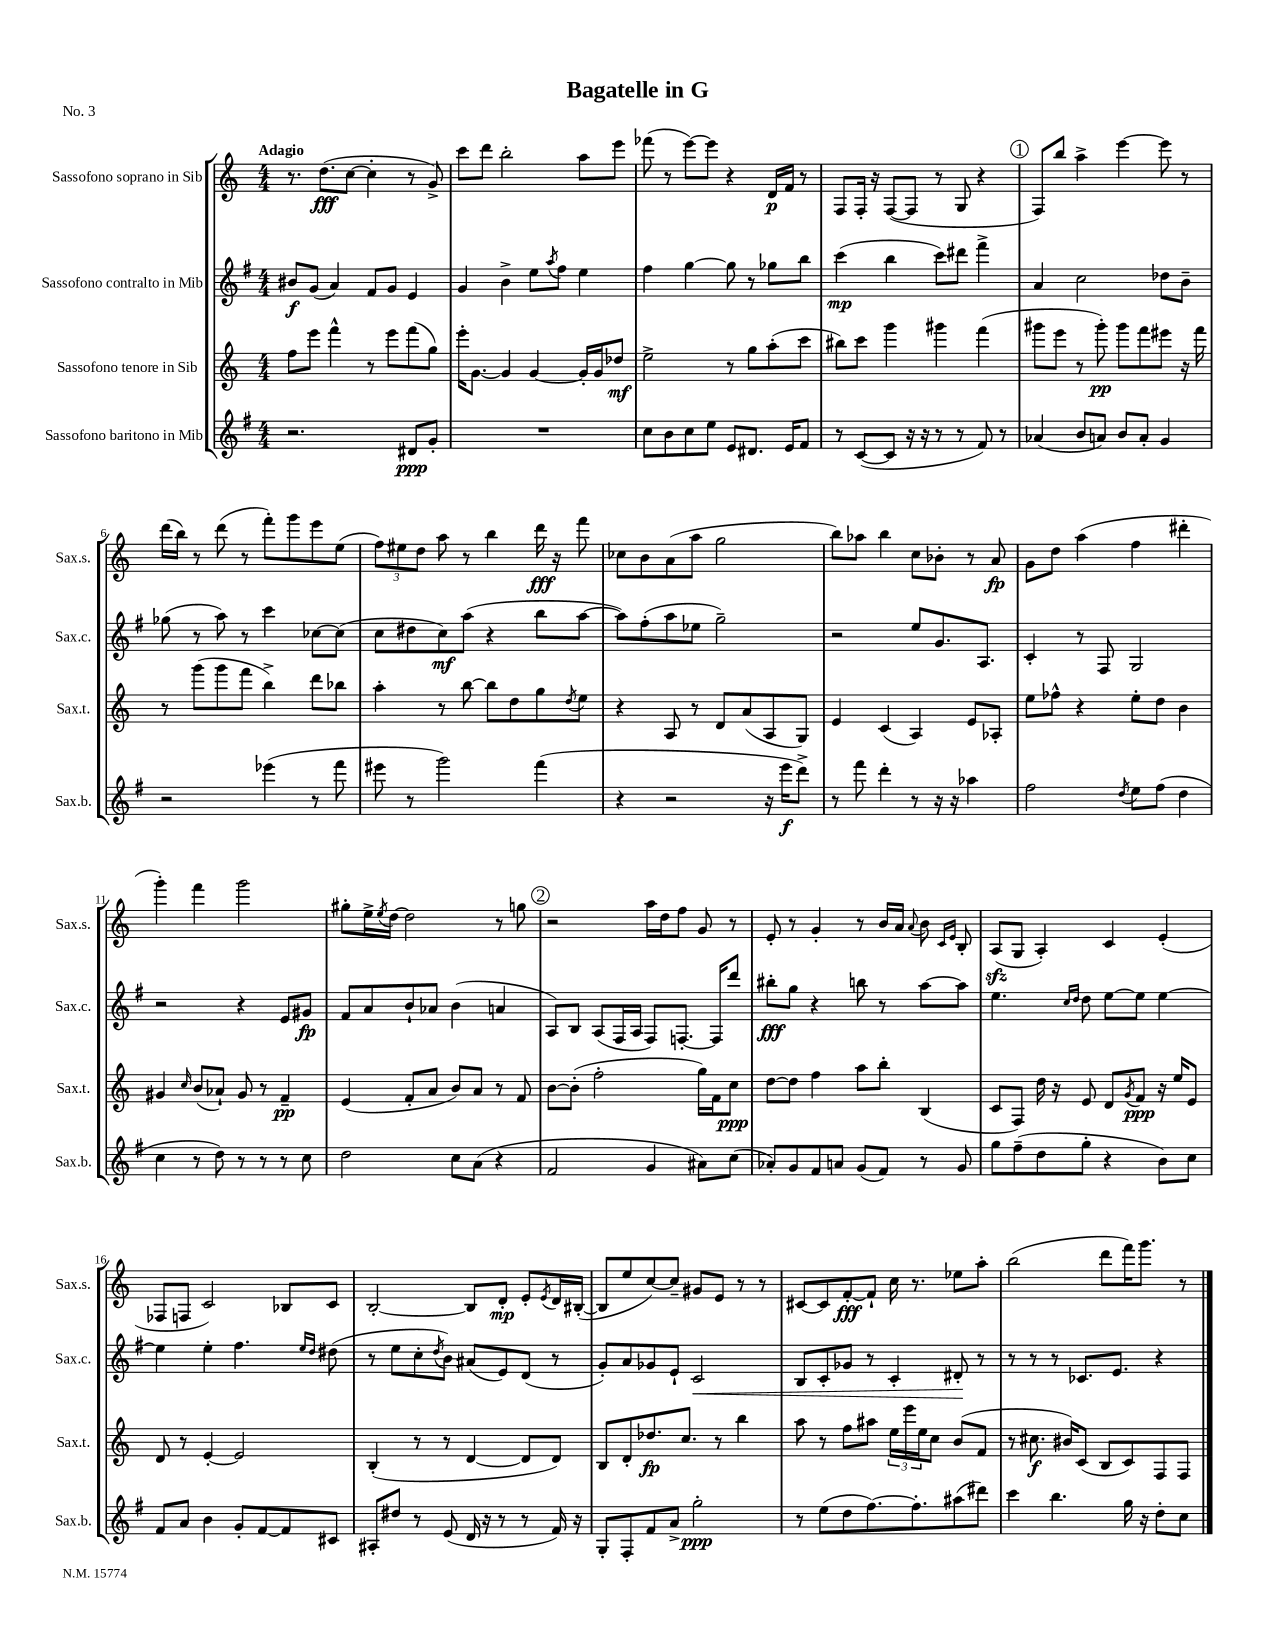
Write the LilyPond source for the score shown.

\header { title = "Bagatelle in G" piece = "No. 3" }
<<
\new StaffGroup <<
\new Staff = "s0" \with { instrumentName = "Sassofono soprano in Sib" shortInstrumentName = "Sax.s." } {
    \clef treble \key c \major \numericTimeSignature \time 4/4 \tempo "Adagio"
    r8. d''8.\fff( c''8~ c''4-. r8 g'8->) |
    c'''8 d'''8 b''2-. a''8 e'''8 |
    fes'''8( r8 e'''8~) e'''8 r4 d'16\p f'16 r8 |
    f8 f16-. r16 f8~( f8 r8 g8 r4 |
    \mark \markup { \circle "1" } f8) b''8 a''4-> e'''4~ e'''8 r8 |
    d'''16( b''16) r8 d'''8( r8 f'''8-.) g'''8 e'''8 e''8( |
    \tuplet 3/2 { f''8) eis''8 d''8 } a''8 r8 b''4 d'''16\fff r16 f'''8 |
    ces''8 b'8 a'8( a''8 g''2 |
    b''8) aes''8 b''4 c''8 bes'8-. r8 a'8\fp |
    g'8 d''8 a''4( f''4 dis'''4-. |
    g'''4-.) f'''4 g'''2 |
    gis''8-. e''16-> \acciaccatura { e''8 } d''16~ d''2 r8 g''8 |
    \mark \markup { \circle "2" } r2 a''16 d''16 f''8 g'8 r8 |
    e'8-. r8 g'4-. r8 b'16 a'16 \appoggiatura { a'8 } b'8 \grace { c'16 e'16 } b8-. |
    a8\sfz( g8 a4-.) c'4 e'4-.( |
    fes8 f8 c'2) bes8 c'8 |
    b2~-. b8 d'8-.\mp e'8-. \acciaccatura { e'8 } d'16 bis16~-.( |
    bis8 e''8 c''8~) c''8-- gis'8 e'8 r8 r8 |
    cis'8~ cis'8 f'8~-.\fff f'8-! c''16 r8. ees''8 a''8-. |
    b''2( d'''8 f'''16) g'''8. r8 \bar "|." |
}
\new Staff = "s1" \with { instrumentName = "Sassofono contralto in Mib" shortInstrumentName = "Sax.c." } {
    \clef treble \key g \major \numericTimeSignature \time 4/4
    bis'8\f g'8( a'4) fis'8 g'8 e'4 |
    g'4 b'4-> e''8 \acciaccatura { a''8 } fis''8 e''4 |
    fis''4 g''4~ g''8 r8 ges''8 b''8 |
    c'''4\mp( b''4 c'''8) dis'''8 fis'''4-> |
    \mark \markup { \circle "1" } a'4 c''2 des''8 b'8-- |
    ges''8( r8 a''8) r8 c'''4 ces''8~ ces''8( |
    c''8 dis''8 c''8\mf) a''8( r4 b''8 a''8~ |
    a''8) fis''8-.( a''8 ees''8 g''2--) |
    r2 e''8 g'8. a8. |
    c'4-. r8 fis8 g2 |
    r2 r4 e'8 gis'8\fp |
    fis'8 a'8 b'8-! aes'8 b'4( a'4 |
    \mark \markup { \circle "2" } a8) b8 a8( fis16 a16 fis8) f8.~-. f16 d'''8 |
    bis''8-.\fff g''8 r4 b''8 r8 a''8~ a''8 |
    e''4. \grace { c''16 d''16 } d''8 e''8~ e''8 e''4~ |
    e''4 e''4-. fis''4. \grace { e''16 d''16 } dis''8( |
    r8 e''8 c''8-. \acciaccatura { d''8 } b'8) ais'8( e'8) d'8( r8 |
    g'8-.) a'8 ges'8 e'8-! c'2\< |
    b8 c'8-. ges'8 r8 c'4-. dis'8-.\! r8 |
    r8 r8 r8 ces'8. e'8. r4 \bar "|." |
}
\new Staff = "s2" \with { instrumentName = "Sassofono tenore in Sib" shortInstrumentName = "Sax.t." } {
    \clef treble \key c \major \numericTimeSignature \time 4/4
    f''8 e'''8 f'''4-^ r8 e'''8 f'''8( g''8) |
    e'''16-. g'8.~ g'4 g'4~ g'16-. g'16 des''8\mf |
    e''2-> r8 g''8 a''8-.( c'''8 |
    bis''8) c'''8 g'''4 gis'''4 f'''4( |
    \mark \markup { \circle "1" } gis'''8 e'''8 r8 gis'''8-.\pp) gis'''8 f'''8 eis'''8 r16 f'''16 |
    r8 g'''8( g'''8 f'''8 b''4->) d'''8 bes''8 |
    a''4-. r8 b''8~ b''8 d''8 g''8 \acciaccatura { d''8 } e''8 |
    r4 a8 r8 d'8 a'8( a8 g8) |
    e'4 c'4( a4) e'8 aes8-. |
    e''8 fes''8-^ r4 e''8-. d''8 b'4 |
    gis'4 \grace { c''16 } b'8( aes'8-!) gis'8 r8 f'4--\pp |
    e'4( f'8-. a'8 b'8) a'8 r8 f'8 |
    \mark \markup { \circle "2" } b'8~ b'8-.( f''2-. g''16) f'16 c''8\ppp |
    d''8~ d''8 f''4 a''8 b''8-. b4( |
    c'8 f8) d''16 r16 e'8 d'8 \acciaccatura { g'8 } f'8\ppp r16 e''16 e'8 |
    d'8 r8 e'4~-. e'2 |
    b4-.( r8 r8 d'4~ d'8 d'8) |
    b8 d'8-. des''8.\fp c''8. r8 b''4 |
    a''8 r8 f''8 ais''8 \tuplet 3/2 { e''16 e'''16 e''16 } c''8 b'8( f'8 |
    r8 cis''8.\f bis'16) c'8( b8 c'8) f8 f8 \bar "|." |
}
\new Staff = "s3" \with { instrumentName = "Sassofono baritono in Mib" shortInstrumentName = "Sax.b." } {
    \clef treble \key g \major \numericTimeSignature \time 4/4
    r2. dis'8\ppp g'8-. |
    R1 |
    c''8 b'8 c''8 e''8 e'8 dis'8. e'16 fis'8 |
    r8 c'8~( c'8 r16 r16 r8 r8 fis'8) r8 |
    \mark \markup { \circle "1" } aes'4( b'8 a'8) b'8 a'8-. g'4 |
    r2 ees'''4( r8 fis'''8 |
    eis'''8 r8 g'''2) fis'''4( |
    r4 r2 r16 e'''16\f d'''8->) |
    r8 fis'''8 d'''4-. r8 r16 r16 aes''4 |
    fis''2 \acciaccatura { d''8 } e''8 fis''8( d''4 |
    c''4 r8 d''8) r8 r8 r8 c''8 |
    d''2 c''8 a'8( r4 |
    \mark \markup { \circle "2" } fis'2 g'4 ais'8) c''8( |
    aes'8-.) g'8 fis'8 a'8 g'8( fis'8) r8 g'8 |
    g''8 fis''8--( d''8 g''8-. r4 b'8) c''8 |
    fis'8 a'8 b'4 g'8-. fis'8~ fis'8 cis'8 |
    ais8-. dis''8 r8 e'8( d'16 r16 r8 r8 fis'16) r16 |
    g8-. fis8-. fis'8 a'8-> g''2-.\ppp |
    r8 e''8( d''8 fis''8.~) fis''8.-. ais''8( dis'''8) |
    c'''4 b''4. g''16 r16 d''8-. c''8 \bar "|." |
}
>>
>>
